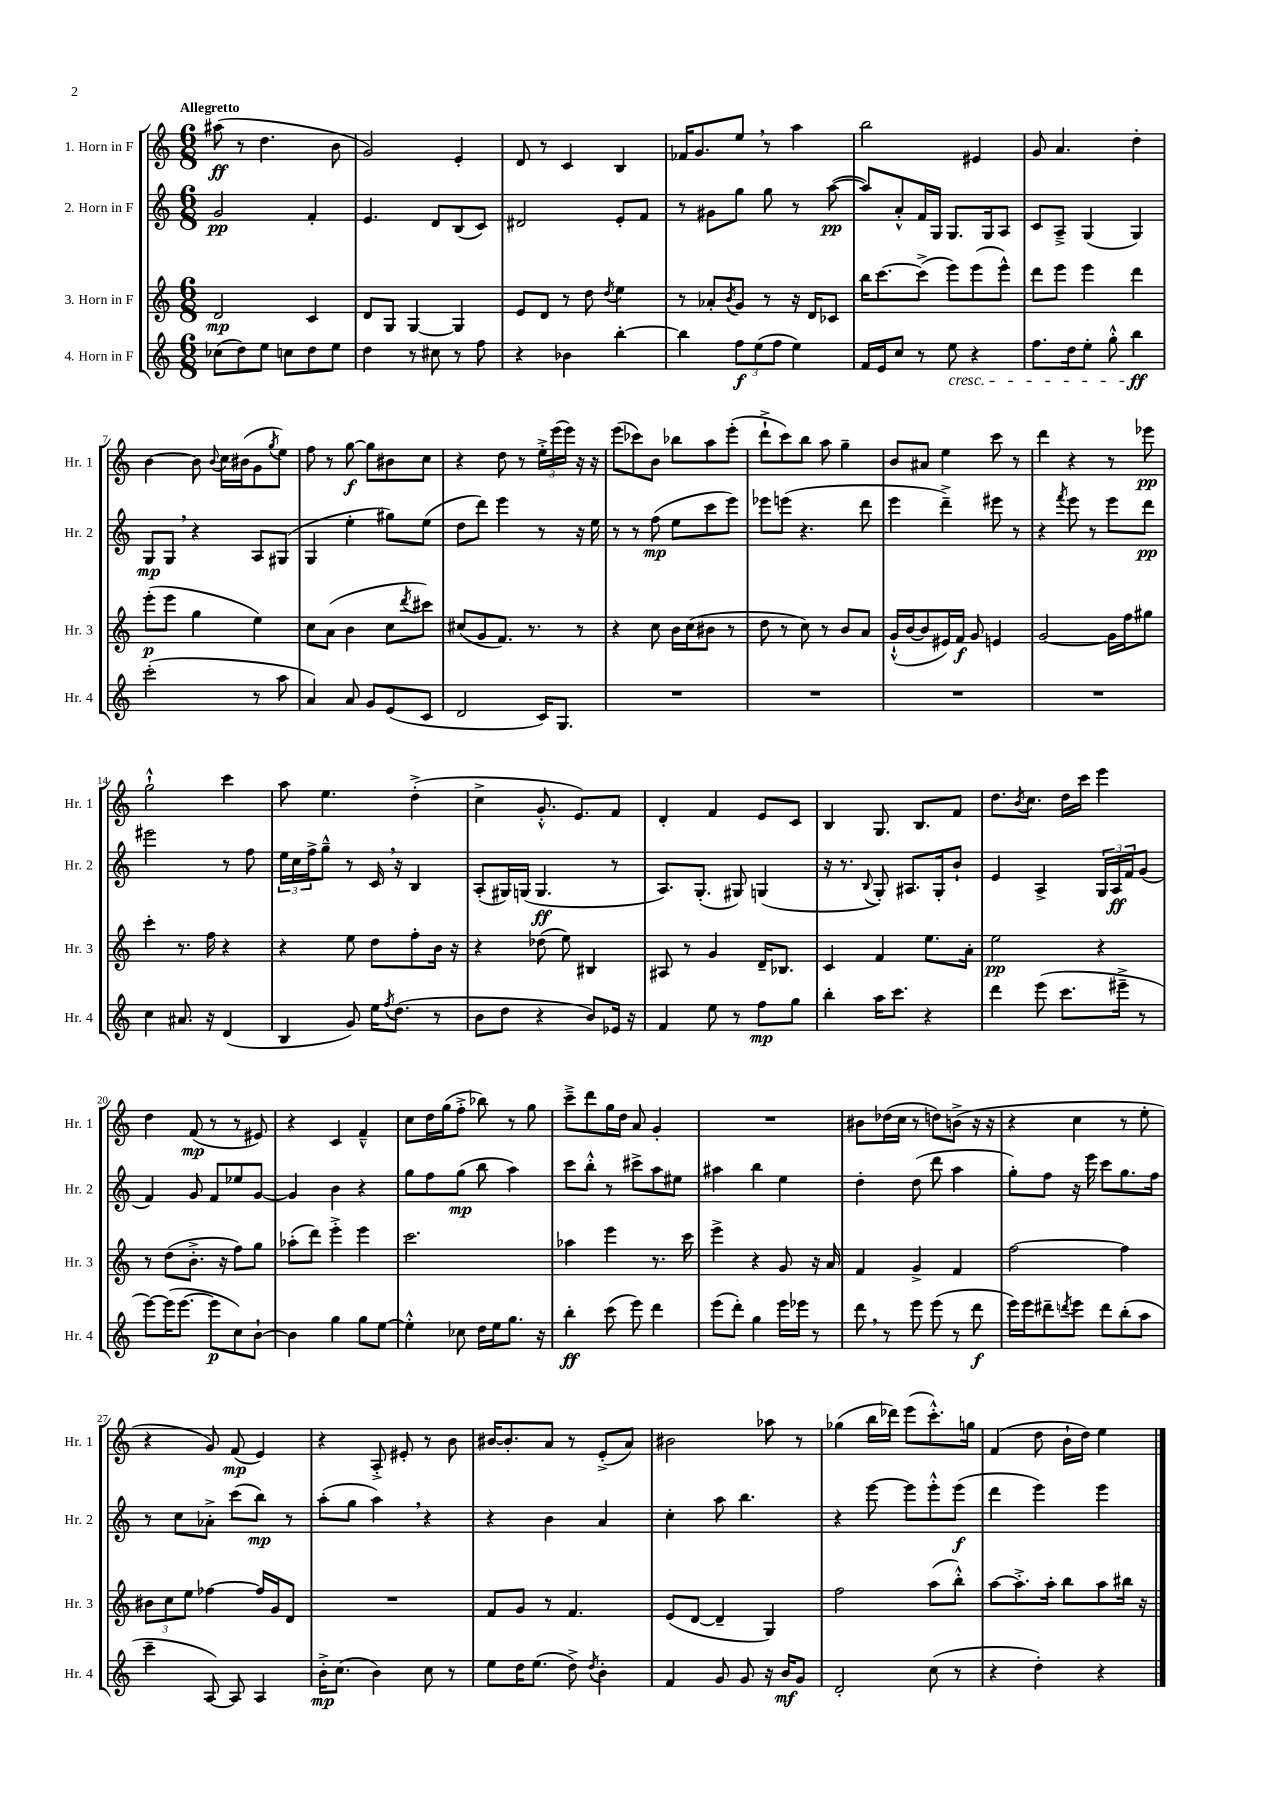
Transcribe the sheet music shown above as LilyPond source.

<<
\new StaffGroup <<
\new Staff = "s0" \with { instrumentName = "1. Horn in F" shortInstrumentName = "Hr. 1" } {
    \clef treble \key c \major \numericTimeSignature \time 6/8 \tempo "Allegretto"
    ais''8\ff( r8 d''4. b'8 |
    g'2) e'4-. |
    d'8 r8 c'4 b4 |
    fes'16 g'8. e''8 \breathe r8 a''4 |
    b''2 eis'4 |
    g'8 a'4. d''4-. |
    b'4~ b'8 \appoggiatura { b'8 } c''16 bis'16( g'8 \acciaccatura { g''8 } e''8) |
    f''8 r8 g''8~\f g''8 bis'8 c''8 |
    r4 d''8 r8 \tuplet 3/2 { e''16-.-> e'''16( e'''16) } r16 r16 |
    e'''8( ces'''8) b'8 bes''8 a''8 e'''8-.( |
    d'''8-!-> c'''8) b''8 a''8 g''4-- |
    b'8 ais'8 e''4 c'''8 r8 |
    d'''4 r4 r8 ees'''8\pp |
    g''2-!-^ c'''4 |
    a''8 e''4. d''4-.->( |
    c''4-> g'8.-.-^ e'8.) f'8 |
    d'4-. f'4 e'8 c'8 |
    b4 g8. b8. f'8 |
    d''8. \acciaccatura { b'8 } c''8. d''16 c'''16 e'''4 |
    d''4 f'8\mp( r8 r8 eis'8) |
    r4 c'4 f'4---^ |
    c''8 d''16 g''16( f''8-.-> bes''8) r8 g''8 |
    c'''8---> d'''8 g''16 d''16 a'8 g'4-. |
    R2. |
    bis'8 des''16( c''16 r8 d''8) b'8->( r16 r16 |
    r4 c''4 r8 e''8-. |
    r4 g'8) f'8\mp( e'4) |
    r4 a8-.-> eis'8-. r8 b'8 |
    bis'16~ bis'8.-. a'8 r8 e'8-.->( a'8) |
    bis'2 aes''8 r8 |
    ges''4( b''16 des'''16) e'''8( c'''8.-.-^) g''16 |
    f'4( d''8 b'16-! d''16) e''4 \bar "|." |
}
\new Staff = "s1" \with { instrumentName = "2. Horn in F" shortInstrumentName = "Hr. 2" } {
    \clef treble \key c \major \numericTimeSignature \time 6/8
    g'2\pp f'4-. |
    e'4. d'8 b8( c'8) |
    dis'2 e'8-. f'8 |
    r8 gis'8 g''8 g''8 r8 a''8~\pp( |
    a''8) a'8-.-^ f'16 g16 g8. g16 a8 |
    c'8 a8---> g4( g4) |
    g8\mp g8 \breathe r4 a8 gis8( |
    g4 e''4-. gis''8) e''8( |
    d''8 d'''8) e'''4 r8 r16 e''16 |
    r8 r8 f''8\mp( e''8 c'''8 e'''8) |
    ees'''8 e'''8( r4. d'''8 |
    e'''4 d'''4--->) eis'''8 r8 |
    r4 \acciaccatura { f'''8 } e'''8 r8 e'''8 d'''8\pp |
    eis'''2 r8 f''8 |
    \tuplet 3/2 { e''16 c''16 f''16-> } g''8---^ r8 c'16 \breathe r16 b4 |
    a8-.( gis16) g16( g4.\ff r8 |
    a8.) g8.-.( gis8) g4( |
    r16 r8. \appoggiatura { b8 } g8-.) ais8. g16-. b'8-! |
    e'4 a4-> \tuplet 3/2 { g16 a16\ff f'16 } g'8( |
    f'4) g'8 f'8 ees''8 g'8~ |
    g'4 b'4 r4 |
    g''8 f''8 g''8\mp( b''8 a''4) |
    c'''8 b''8-.-^ r8 cis'''8-> a''8 eis''8 |
    ais''4 b''4 e''4 |
    d''4-. d''8( d'''8 a''4 |
    g''8-.) f''8 r16 e'''16 c'''8 g''8. f''16 |
    r8 c''8 aes'8-.-> c'''8( b''8\mp) r8 |
    a''8-.( g''8 a''4) \breathe r4 |
    r4 b'4 a'4 |
    c''4-. a''8 b''4. |
    r4 e'''8~ e'''8 e'''8-.-^ e'''8\f( |
    d'''4 e'''4) e'''4 \bar "|." |
}
\new Staff = "s2" \with { instrumentName = "3. Horn in F" shortInstrumentName = "Hr. 3" } {
    \clef treble \key c \major \numericTimeSignature \time 6/8
    d'2\mp c'4 |
    d'8 g8 g4~ g4 |
    e'8 d'8 r8 d''8 \acciaccatura { d''8 } e''4 |
    r8 aes'8-. \acciaccatura { b'8 } g'8 r8 r16 d'16 ces'8 |
    b''16 c'''8.~ c'''8->( e'''8) e'''8( e'''8-^) |
    d'''8 e'''8 e'''4 d'''4 |
    e'''8-.\p( e'''8 g''4 e''4) |
    c''8 a'8( b'4 c''8 \acciaccatura { d'''8 } cis'''8) |
    cis''8( g'8 f'8.) r8. r8 |
    r4 c''8 b'16 c''16( bis'8 r8 |
    d''8 r8 c''8) r8 b'8 a'8 |
    g'16-!-^( b'16~ b'8 eis'16) f'16\f g'8 e'4 |
    g'2~ g'16 f''16 gis''8 |
    c'''4-. r8. f''16 r4 |
    r4 e''8 d''8 f''8-. b'16 r16 |
    r4 des''8( e''8) bis4 |
    ais8 r8 g'4 d'16-- bes8. |
    c'4 f'4 e''8. a'16-. |
    e''2\pp r4 |
    r8 d''8( b'8.-.-> r16 f''8) g''8 |
    aes''8-.( d'''8) e'''4-.-> e'''4 |
    c'''2. |
    aes''4 e'''4 r8. c'''16 |
    e'''4-> r4 g'8 r16 a'16 |
    f'4 g'4-> f'4 |
    f''2~ f''4 |
    \tuplet 3/2 { bis'8 c''8 e''8 } fes''4~ fes''16 g'16 d'8 |
    R2. |
    f'8 g'8 r8 f'4. |
    e'8( d'8~ d'4-- g4) |
    f''2 a''8( b''8-.-^) |
    a''8~ a''8.-.-> a''16-. b''8 a''8 bis''16 r16 \bar "|." |
}
\new Staff = "s3" \with { instrumentName = "4. Horn in F" shortInstrumentName = "Hr. 4" } {
    \clef treble \key c \major \numericTimeSignature \time 6/8
    ces''8( d''8) e''8 c''8 d''8 e''8 |
    d''4 r8 cis''8 r8 f''8 |
    r4 bes'4 b''4~-. |
    b''4 \tuplet 3/2 { f''8\f e''8( f''8 } e''4) |
    f'16 e'16 c''8 r8 e''8\cresc r4 |
    f''8. d''16 e''8-. g''8-.-^ b''4\ff\! |
    c'''2-.( r8 a''8 |
    a'4) a'8 g'8 e'8( c'8 |
    d'2 c'16) g8. |
    R2. |
    R2. |
    R2. |
    R2. |
    c''4 ais'8. r16 d'4( |
    b4 g'8) e''16 \acciaccatura { f''8 } d''8.( r8 |
    b'8 d''8 r4 b'8) ees'16 r16 |
    f'4 e''8 r8 f''8\mp g''8 |
    b''4-. a''16 c'''8. r4 |
    d'''4 e'''8( c'''8. eis'''16---> r8 |
    e'''8~) e'''16( e'''8.~ e'''8\p c''8) b'8~-! |
    b'4 g''4 g''8 e''8~ |
    e''4-.-^ ces''8 d''16 e''16 g''8. r16 |
    b''4-.\ff c'''8( e'''8) d'''4 |
    e'''8( d'''8-.) g''4 e'''16 ees'''16 r8 |
    d'''8 \breathe r8 e'''8 e'''8( r8 d'''8\f |
    e'''16) e'''16 dis'''8-- \acciaccatura { d'''8 } e'''8 d'''8 b''8-.( a''8 |
    c'''4-- a8~) a8 a4 |
    b'16-.->\mp c''8.( b'4) c''8 r8 |
    e''8 d''16 e''8.( d''8->) \acciaccatura { d''8 } b'4-. |
    f'4 g'8 g'8 r16 b'16\mf g'8 |
    d'2-. c''8( r8 |
    r4 d''4-.) r4 \bar "|." |
}
>>
>>
